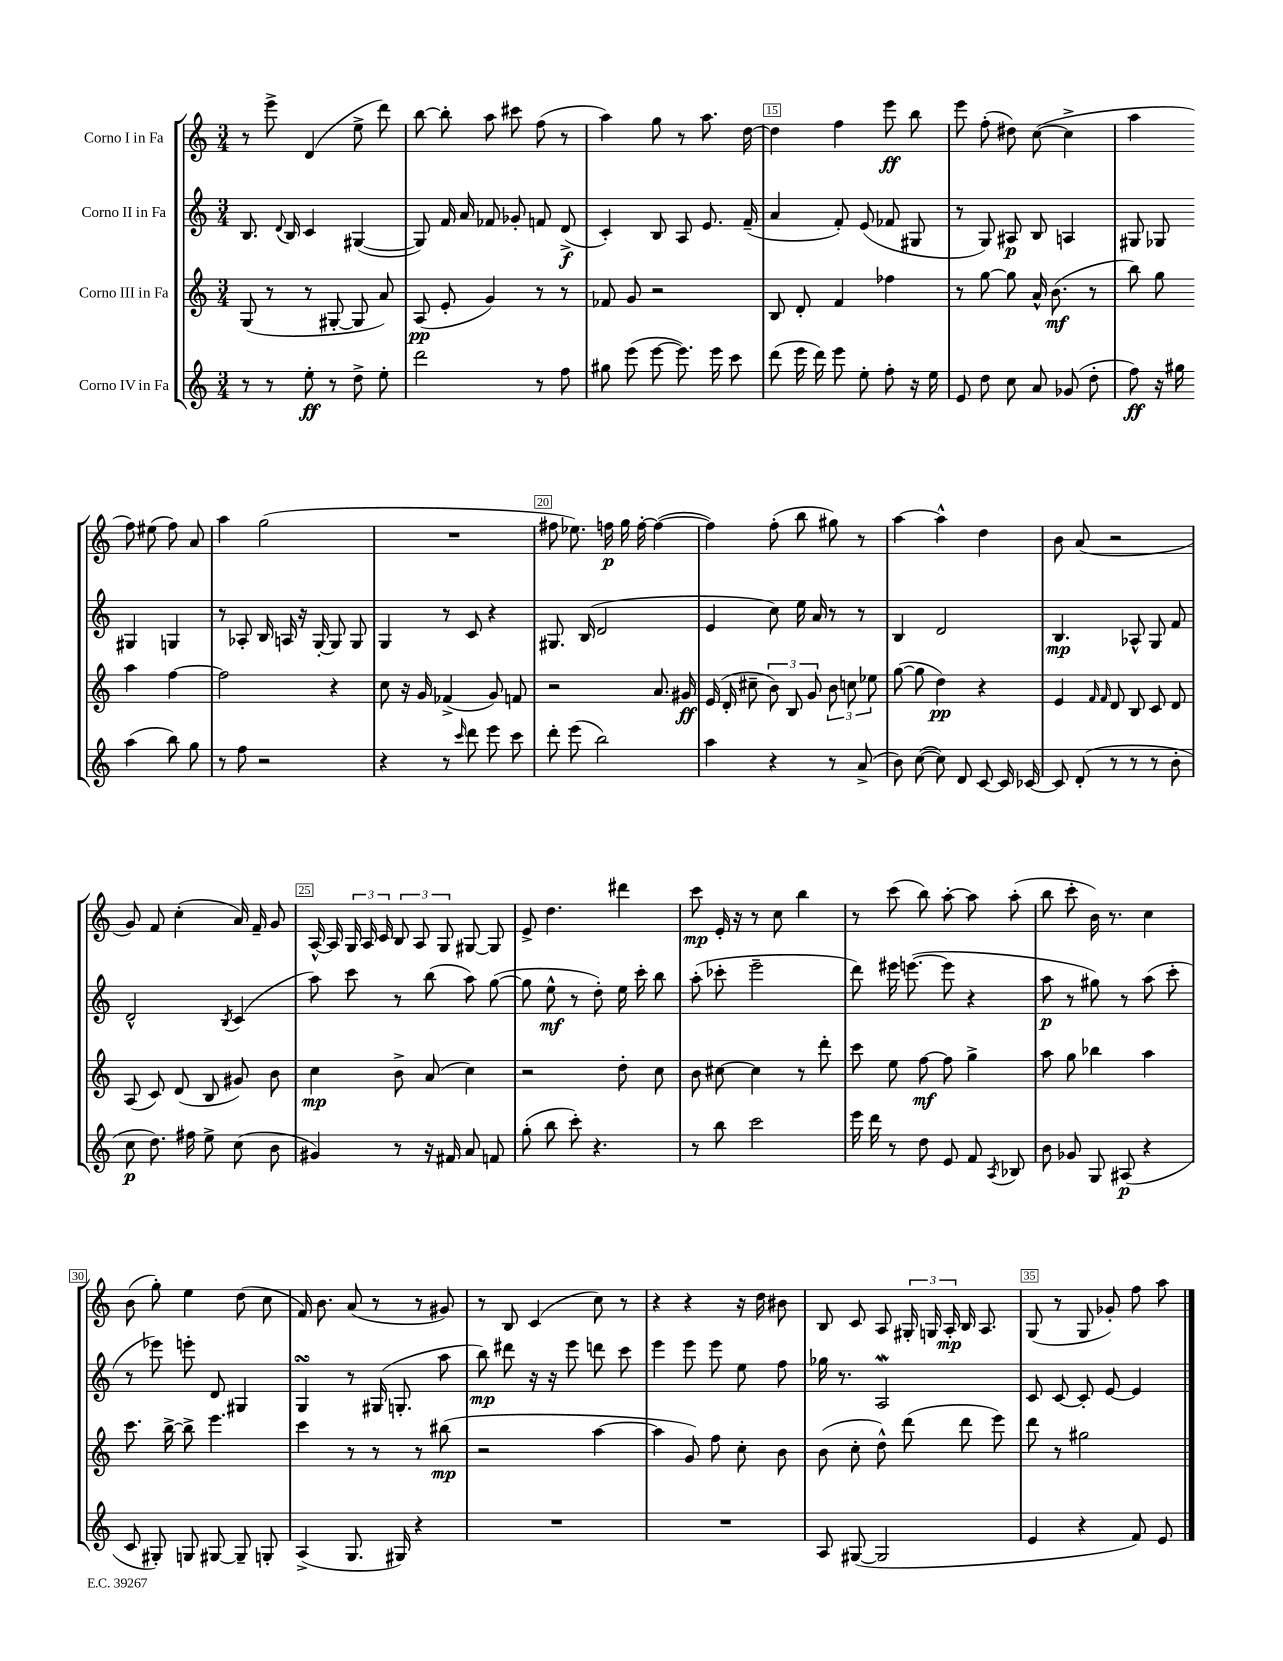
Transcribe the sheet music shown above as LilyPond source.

<<
\new StaffGroup <<
\new Staff = "s0" \with { instrumentName = "Corno I in Fa" } {
    \clef treble \key c \major \numericTimeSignature \time 3/4
    \autoBeamOff r8 e'''8-> d'4( e''8-> d'''8) |
    b''8~ b''8-. a''8 cis'''8 f''8( r8 |
    a''4) g''8 r8 a''8. d''16~ |
    d''4 f''4 e'''8\ff b''8 |
    e'''8 f''8-.( dis''8) c''8~( c''4-> |
    a''4 f''8) eis''8( f''8) a'8 |
    a''4 g''2( |
    R2. |
    fis''8 ees''8.) f''16\p g''16 f''16~-. f''4~( |
    f''4) f''8-.( b''8 gis''8) r8 |
    a''4~ a''4-^ d''4 |
    b'8 a'8( r2 |
    g'8) f'8 c''4-.( a'16) f'16-- g'8 |
    a16~-^ a16 \tuplet 3/2 { g16 a16 c'16 } \tuplet 3/2 { b8 a8 g8 } gis8~ gis8 |
    e'8-> d''4. dis'''4 |
    c'''8\mp e'16-. r16 r8 c''8 b''4 |
    r8 c'''8( b''8) a''8~-. a''8 a''8-.( |
    b''8 c'''8-. b'16) r8. c''4 |
    b'8( g''8-.) e''4 d''8( c''8 |
    f'16) b'8. a'8( r8 r8 gis'8) |
    r8 b8 c'4( c''8) r8 |
    r4 r4 r16 d''16 bis'8 |
    b8 c'8 a8 \tuplet 3/2 { gis16-. g16 a16-.\mp } b16 a8. |
    g8( r8 g8 ges'8-.) f''8 a''8 \bar "|." |
}
\new Staff = "s1" \with { instrumentName = "Corno II in Fa" } {
    \clef treble \key c \major \numericTimeSignature \time 3/4
    \autoBeamOff b8. \appoggiatura { d'8 } b16 c'4 gis4~( |
    gis8) f'16 a'16 fes'8 ges'8-. f'8 d'8->\f( |
    c'4-.) b8 a8 e'8. f'16--( |
    a'4 f'8-.) e'8( fes'8 gis8 |
    r8 g8) ais8\p b8 a4 |
    gis8 ges8 gis4 g4 |
    r8 aes8-. b16 a16 r16 g16~-. g8 g8 |
    g4 r8 c'8 r4 |
    gis8. b16( d'2 |
    e'4 c''8) e''16 a'16 r8 r8 |
    b4 d'2 |
    b4.\mp aes8-^ g8 f'8 |
    d'2-^ \acciaccatura { b8 } c'4( |
    a''8) c'''8 r8 b''8( a''8) g''8~( |
    g''8 e''8-^\mf r8 d''8-.) e''16 c'''16-. b''8 |
    a''8-.( ces'''8-. e'''2-- |
    d'''8) eis'''16 e'''8.~( e'''8 r4 |
    a''8\p r8 gis''8) r8 a''8( c'''8-. |
    r8 ees'''8) e'''8-. d'8 gis4 |
    g4\turn r8 gis16( g8.-. a''8 |
    b''8\mp) dis'''8 r16 r16 e'''8 d'''8 c'''8 |
    e'''4 e'''8 e'''8 e''8 f''8 |
    ges''16 r8. a2\mordent |
    c'8 c'8~ c'8-. e'8~ e'4 \bar "|." |
}
\new Staff = "s2" \with { instrumentName = "Corno III in Fa" } {
    \clef treble \key c \major \numericTimeSignature \time 3/4
    \autoBeamOff g8( r8 r8 gis8~-. gis8 a'8) |
    a8\pp( e'8-. g'4) r8 r8 |
    fes'8 g'8 r2 |
    b8 d'8-. f'4 fes''4 |
    r8 g''8~ g''8 a'16-^ b'8.\mf( r8 |
    b''8) g''8 a''4 f''4~ |
    f''2 r4 |
    c''8 r16 g'16 fes'4->( g'8) f'8 |
    r2 a'8. gis'16\ff |
    e'16( d'16-. cis''8-- \tuplet 3/2 { b'8) b8 g'8 } \tuplet 3/2 { b'8 c''8 ees''8 } |
    g''8~( g''8 d''4\pp) r4 |
    e'4 \grace { f'16 f'16 } d'8 b8 c'8 d'8 |
    a8( c'8) d'8( b8 gis'8) b'8 |
    c''4\mp b'8-> a'8( c''4) |
    r2 d''8-. c''8 |
    b'8 cis''8~ cis''4 r8 d'''8-. |
    c'''8 e''8 f''8~\mf f''8 g''4-> |
    a''8 g''8 bes''4 a''4 |
    c'''8. b''16~-> b''8-> e'''4. |
    c'''4 r8 r8 r8 bis''8\mp( |
    r2 a''4~ |
    a''4 g'8) f''8 c''8-. b'8 |
    b'8( c''8-. d''8-^) d'''8( d'''8 e'''8) |
    d'''8 r8 gis''2 \bar "|." |
}
\new Staff = "s3" \with { instrumentName = "Corno IV in Fa" } {
    \clef treble \key c \major \numericTimeSignature \time 3/4
    \autoBeamOff r8 r8 e''8-.\ff r8 d''8-> e''8-. |
    d'''2 r8 f''8 |
    gis''8 e'''8( e'''8~ e'''8.) e'''16 c'''8 |
    d'''8( e'''16 d'''16) e'''8 e''8-. f''8-. r16 e''16 |
    e'8 d''8 c''8 a'8 ges'8( d''8-. |
    f''8\ff) r16 gis''16 a''4( b''8) gis''8 |
    r8 f''8 r2 |
    r4 r8 \grace { c'''16 } d'''8 e'''8 c'''8 |
    d'''8-. e'''8( b''2) |
    a''4 r4 r8 a'8->( |
    b'8) c''8~( c''8) d'8 c'8~ c'16 ces'16~ |
    ces'8 d'8-.( r8 r8 r8 b'8-. |
    c''8\p d''8.) fis''16 e''8-> c''8( b'8 |
    gis'4) r8 r16 fis'16 a'8 f'8 |
    g''8-.( b''8 c'''8-.) r4. |
    r8 b''8 c'''2 |
    e'''16 d'''16 r8 d''8 e'8 f'8 \acciaccatura { a8 } bes8 |
    b'8 ges'8 g8 ais8\p( r4 |
    c'8 gis8-.) g8 gis8~ gis8-- g8-. |
    a4->( g8. gis16) r4 |
    R2. |
    R2. |
    a8 gis8~( gis2 |
    e'4 r4 f'8) e'8 \bar "|." |
}
>>
>>
\layout { \context { \Score currentBarNumber = #12 \override BarNumber.break-visibility = ##(#f #t #t) barNumberVisibility = #(every-nth-bar-number-visible 5) \override BarNumber.stencil = #(make-stencil-boxer 0.1 0.3 ly:text-interface::print) } }
